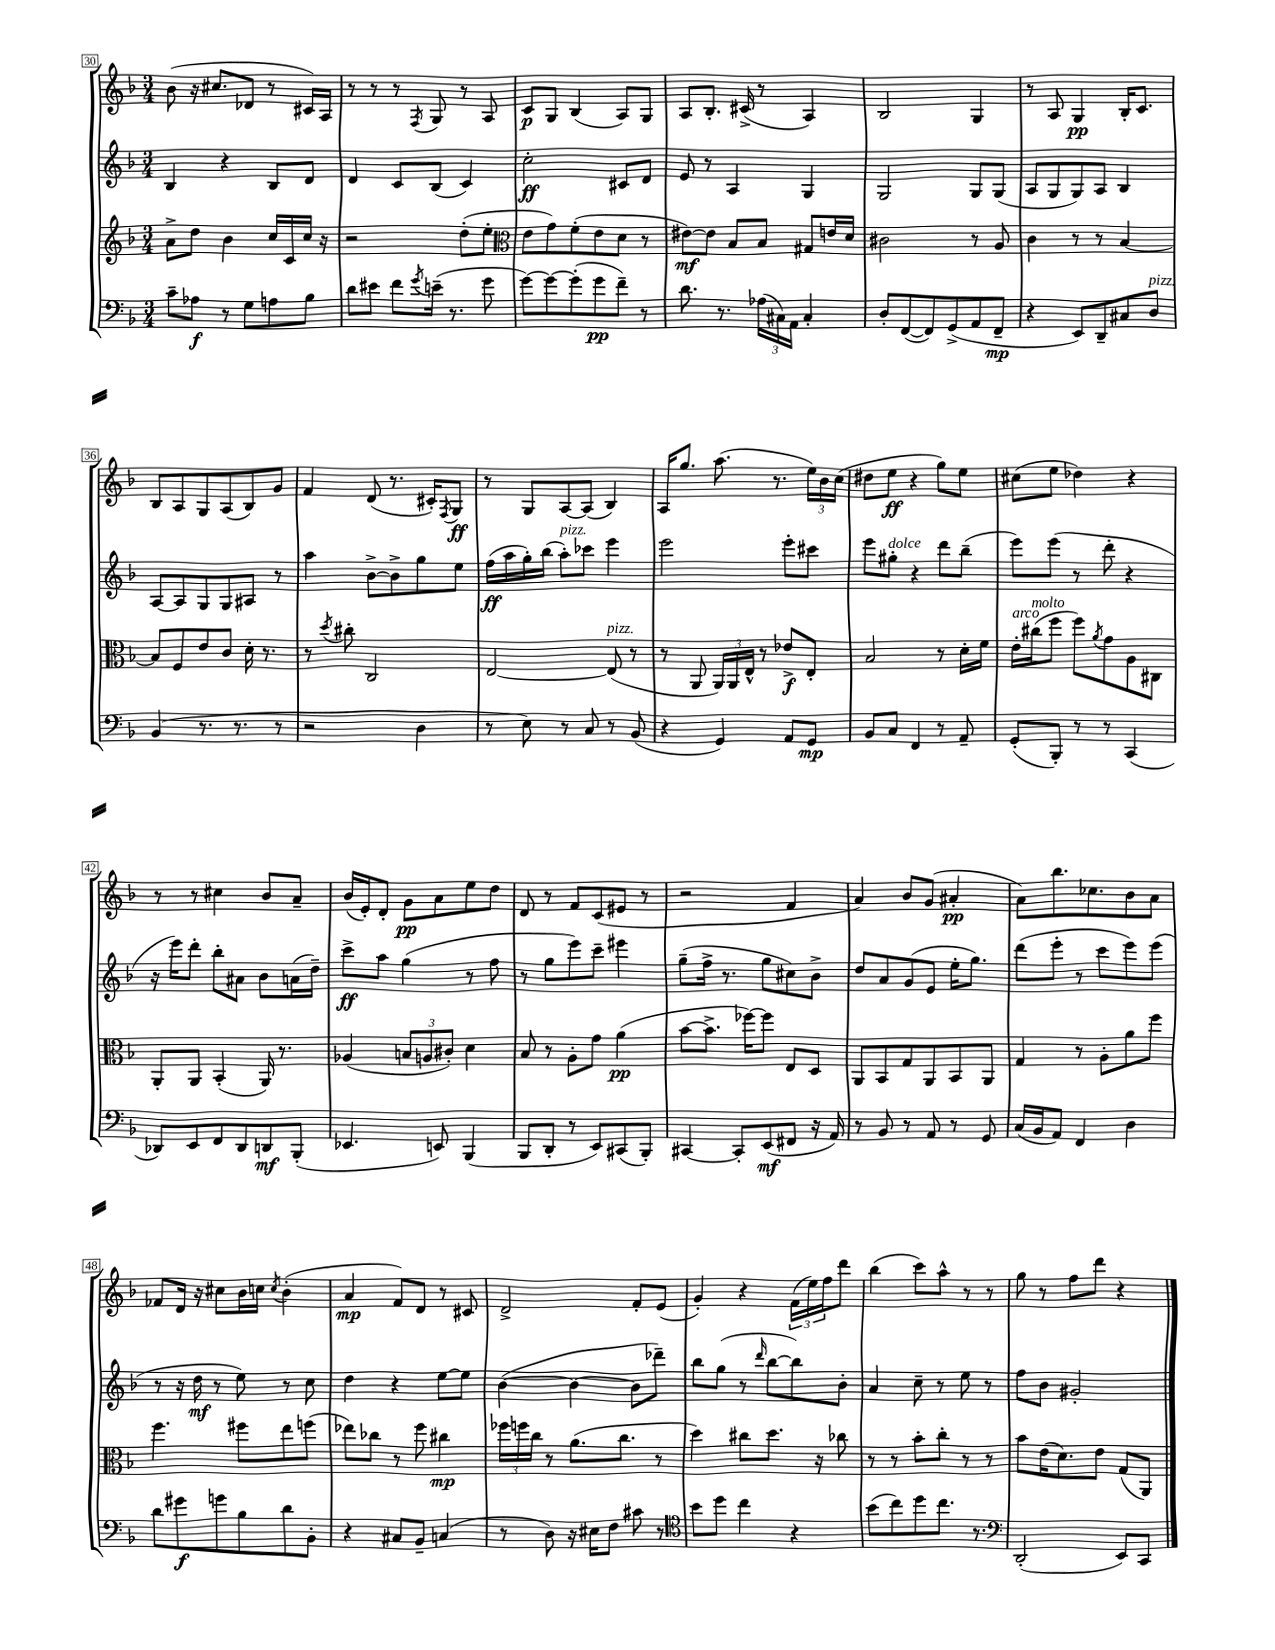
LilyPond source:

<<
\new StaffGroup <<
\new Staff = "s0" {
    \clef treble \key f \major \numericTimeSignature \time 3/4
    bes'8( r16 cis''8. des'8 r8 cis'16) a16 |
    r8 r8 r8 \acciaccatura { f8 } g8 r8 a8 |
    c'8\p g8 bes4( a8) g8 |
    a8 bes8.-. cis'16->( r8 a4) |
    bes2 g4 |
    r8 a8 g4\pp bes16-. c'8. |
    bes8 a8 g8 a8( bes8) g'8 |
    f'4 d'8( r8. cis'16-.) \acciaccatura { f8 } g8\ff |
    r8 g8 a8~ a8( bes4) |
    a16 g''8. a''8.( r8. \tuplet 3/2 { e''16) bes'16 c''16( } |
    dis''8 e''8\ff r4 g''8) e''8 |
    cis''8( e''8 des''4) r4 |
    r8 r8 cis''4 bes'8 a'8-- |
    bes'16( e'16-.) d'8-. g'8\pp a'8 e''8 d''8 |
    d'8 r8 f'8 c'8( eis'8 r8 |
    r2 f'4 |
    a'4) bes'8 g'8( ais'4-.\pp |
    a'8) bes''8. ces''8. bes'8 a'8 |
    fes'8 d'16 r16 cis''8 bes'16 c''16 \acciaccatura { c''8 } bes'4-.( |
    a'4\mp f'8) d'8 r8 cis'8 |
    d'2-> f'8-. e'8( |
    g'4-.) r4 \tuplet 3/2 { f'16( e''16) f''16 } d'''8 |
    bes''4( c'''8) a''8-^ r8 r8 |
    g''8 r8 f''8 d'''8 r4 \bar "|." |
}
\new Staff = "s1" {
    \clef treble \key f \major \numericTimeSignature \time 3/4
    bes4 r4 bes8 d'8 |
    d'4 c'8 bes8( c'4) |
    c''2-.\ff cis'8 d'8 |
    e'8 r8 a4 g4 |
    g2 g8 g8( |
    a8 g8 g8) a8 bes4 |
    a8~ a8 g8 g8 ais8 r8 |
    a''4 bes'8~-> bes'8-> g''8 e''8 |
    f''16\ff( a''16 g''16-.) bes''16( a''8-.^\markup { \italic "pizz." }) ces'''8 e'''4 |
    e'''2 e'''8-. cis'''8 |
    e'''8 gis''8-.^\markup { \italic "dolce" } r4 d'''8 bes''8--( |
    e'''8) e'''8( r8 d'''8-. r4 |
    r16 e'''16) d'''8-. bes''8-. ais'8 bes'8 a'16( d''16--) |
    c'''8->\ff a''8 g''4( r8 f''8 |
    r8 g''8 e'''8) c'''8-- eis'''4 |
    g''8--( f''16-> r8. g''8 cis''8) bes'8-> |
    d''8 a'8 g'8( e'8 e''16-. g''8.) |
    d'''8( e'''8-. r8 c'''8 e'''8) e'''8( |
    r8 r16 d''16\mf r8 e''8) r8 c''8 |
    d''4 r4 e''8~ e''8 |
    bes'4~( bes'4~ bes'8 des'''8--) |
    bes''8 g''8( r8 \grace { d'''16 } bes''8~ bes''8) bes'8-. |
    a'4 c''8-- r8 e''8 r8 |
    f''8 bes'8 gis'2-. \bar "|." |
}
\new Staff = "s2" {
    \clef treble \key f \major \numericTimeSignature \time 3/4
    a'8-> d''8 bes'4 c''16 c'16 c''16 r16 |
    r2 d''8-.( e''8-. |
    \clef alto e'8 g'8) f'8-.( e'8 d'8 r8 |
    eis'8~\mf) eis'8 bes8 bes8 gis8 e'16 d'16 |
    cis'2 r8 a8 |
    c'4 r8 r8 bes4~ |
    bes8 f8 e'8 c'8 d'16-. r8. |
    r8 \acciaccatura { d''8 } cis''8-. c2 |
    e2~ e8^\markup { \italic "pizz." }( r8 |
    r8 a,8 \tuplet 3/2 { a,16) a,16 e16-^ } r8 ees'8->\f e8-. |
    bes2 r8 d'16-. f'16 |
    e'16-.^\markup { \italic "arco" } cis''16^\markup { \italic "molto" }( f''8 f''8) \acciaccatura { a'8 } g'8 a8 cis8 |
    a,8-. a,8 bes,4-.( a,16) r8. |
    aes4( \tuplet 3/2 { b8 a8 cis'8-.) } d'4 |
    bes8 r8 a8-. g'8 a'4\pp( |
    bes'8~ bes'8.-> fes''16~) fes''8 e8 d8 |
    a,8 bes,8 g8 a,8 bes,8 a,8 |
    g4 r8 a8-. a'8 f''8 |
    f''4. fis''8 e''8 f''8( |
    ees''8) ces''8 r8 f''8 cis''4\mp |
    \tuplet 3/2 { fes''16 f''16 c''16 } r8 a'8.( c''8. r8 |
    d''4) cis''8 d''8. r16 ces''8 |
    r8 r8 bes'8-. c''8-. r8 r8 |
    bes'8 e'16( d'8.) e'8 g8( a,8) \bar "|." |
}
\new Staff = "s3" {
    \clef bass \key f \major \numericTimeSignature \time 3/4
    c'8-- aes8\f r8 g8 a8 bes8 |
    d'8 eis'8 f'8 \acciaccatura { g'8 } e'16--( r8. g'8 |
    g'8~) g'8~ g'8-.( g'8\pp f'8--) r8 |
    d'8. r8. \tuplet 3/2 { aes16( cis16) a,16 } cis4-. |
    d8-. f,8~( f,8) g,8->( a,8 f,8--\mp |
    r4 e,8) d,8-- cis8 d8^\markup { \italic "pizz." } |
    bes,4( r8. r8. r8 |
    r2 d4 |
    r8 e8) r8 c8 r8 bes,8( |
    r4 g,4) a,8 g,8\mp |
    bes,8 c8 f,4 r8 a,8-- |
    g,8-.( bes,,8-.) r8 r8 c,4( |
    des,8) e,8 f,8 des,8 d,8\mf bes,,8-.( |
    ees,4. e,8) bes,,4( |
    bes,,8 d,8-. r8 e,8) cis,8( bes,,8-.) |
    cis,4~ cis,8-. e,8\mf( fis,8 r16 a,16) |
    r8 bes,8 r8 a,8 r8 g,8 |
    c16( bes,16 a,8) f,4 d4 |
    d'8 gis'8\f g'8 bes8 d'8 bes,8-. |
    r4 cis8 bes,8-- c4( |
    r8 d8) r16 eis16 f8 cis'8 r8 |
    \clef tenor bes'8 d''8 c''4 r4 |
    bes'8( c''8) d''8 c''8. r8. |
    \clef bass d,2-.( e,8) c,8 \bar "|." |
}
>>
>>
\layout { \context { \Score currentBarNumber = #30 \override BarNumber.stencil = #(make-stencil-boxer 0.1 0.3 ly:text-interface::print) } }
